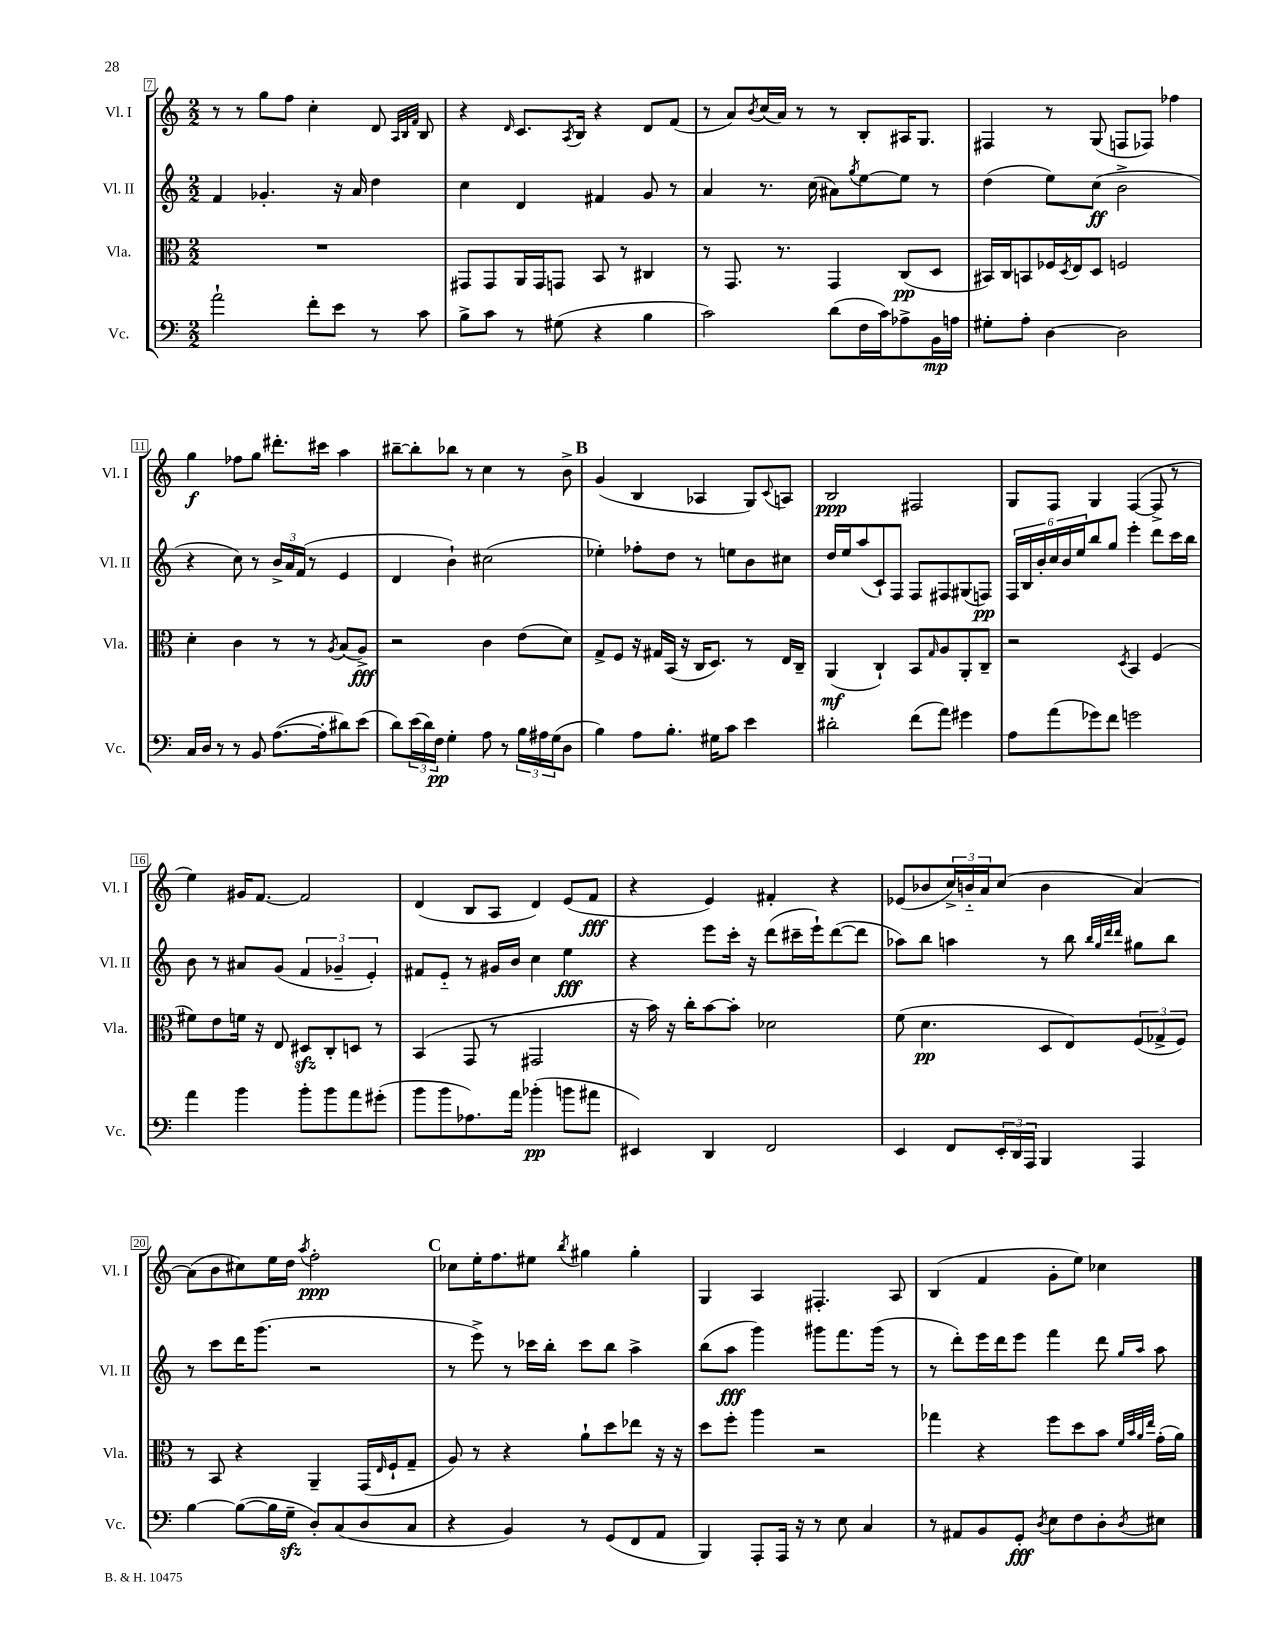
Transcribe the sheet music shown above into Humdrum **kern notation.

**kern	**dynam	**kern	**dynam	**kern	**dynam	**kern	**dynam
*part4	*part4	*part3	*part3	*part2	*part2	*part1	*part1
*staff4	*staff4	*staff3	*staff3	*staff2	*staff2	*staff1	*staff1
*I"Vc.	*	*I"Vla.	*	*I"Vl. II	*	*I"Vl. I	*
*I'Vc.	*	*I'Vla.	*	*I'Vl. II	*	*I'Vl. I	*
*clefF4	*	*clefC3	*	*clefG2	*	*clefG2	*
*k[]	*	*k[]	*	*k[]	*	*k[]	*
*M2/2	*	*M2/2	*	*M2/2	*	*M2/2	*
=7	=7	=7	=7	=7	=7	=7	=7
2a`\	.	1r	.	4f/	.	8r	.
.	.	.	.	.	.	8r	.
.	.	.	.	4.g-X'/	.	8gg\L	.
.	.	.	.	.	.	8ff\J	.
8f'\L	.	.	.	.	.	4cc'\	.
8e\J	.	.	.	16r	.	.	.
.	.	.	.	16a/	.	.	.
8r	.	.	.	4dd\	.	8d/	.
.	.	.	.	.	.	32qqA/LLL	.
.	.	.	.	.	.	32qqB/	.
.	.	.	.	.	.	32qqf/JJJ	.
8c\	.	.	.	.	.	8B/	.
=8	=8	=8	=8	=8	=8	=8	=8
8B^\L	.	8GG#X/L	.	4cc\	.	4r	.
8c\J	.	8GG#/	.	.	.	.	.
.	.	.	.	.	.	16qqd/	.
8r	.	16AA/L	.	4d/	.	8.c/L	.
.	.	16GG#/J	.	.	.	.	.
(8G#X\	.	8GGn/J	.	.	.	.	.
.	.	.	.	.	.	8qA/	.
.	.	.	.	.	.	16B/Jk	.
4r	.	8BB/	.	4f#X/	.	4r	.
.	.	8r	.	.	.	.	.
4B\	.	4C#X/	.	8g/	.	8d/L	.
.	.	.	.	8r	.	(8f/J	.
=9	=9	=9	=9	=9	=9	=9	=9
2c\)	.	8r	.	4a/	.	8r	.
.	.	8.GG/	.	.	.	8a/L)	.
.	.	.	.	.	.	8qb/	.
.	.	.	.	8.r	.	(16cc/L	.
.	.	8.r	.	.	.	16a/JJ)	.
.	.	.	.	.	.	8r	.
.	.	.	.	(16cc\	.	.	.
(8d\L	.	4GG/	.	8a#X\L)	.	8r	.
.	.	.	.	8qgg/	.	.	.
16F\L	.	.	.	[8ee\	.	8B'/L	.
16c\J)	.	.	.	.	.	.	.
8A-X^\	.	(8C/L	pp	8ee\J]	.	16A#X/K	.
.	.	.	.	.	.	8.G/J	.
16BB\L	mp	8D/J	.	8r	.	.	.
16An\JJ	.	.	.	.	.	.	.
=10	=10	=10	=10	=10	=10	=10	=10
8G#X'\L	.	16BB#X/LL)	.	(4dd\	.	4F#X/	.
.	.	16C/J	.	.	.	.	.
8A'\J	.	8BBn/	.	.	.	.	.
[4D\	.	16F-X/L	.	8ee\L)	.	8r	.
.	.	8qD/	.	.	.	.	.
.	.	16E/J	.	.	.	.	.
.	.	8D/J	.	(8cc\J	ff	(8G/	.
2D\]	.	2Fn/	.	2b^\	.	8Fn/L	.
.	.	.	.	.	.	8F-X/J)	.
.	.	.	.	.	.	4ff-X\	.
!!LO:LB:g=z
=11	=11	=11	=11	=11	=11	=11	=11
16C/LL	.	4d'\	.	4r	.	4gg\	f
16D/JJ	.	.	.	.	.	.	.
8r	.	.	.	.	.	.	.
8r	.	4c\	.	8cc\)	.	8ff-X\L	.
8BB/	.	.	.	8r	.	8gg\J	.
([8.A\L	.	8r	.	24b^/LL	.	8.ddd#X'\L	.
.	.	.	.	24a/	.	.	.
.	.	.	.	(24f/JJ	.	.	.
.	.	8r	.	8r	.	.	.
16A'\k]	.	.	.	.	.	16ccc#X\Jk	.
.	.	8qA/	.	.	.	.	.
8d#X\)	.	(8B/L	.	4e/	.	4aa\	.
(8e\J	.	8A^/J)	fff	.	.	.	.
=12	=12	=12	=12	=12	=12	=12	=12
8d\L)	.	2r	.	4d/	.	[8bb#X~\L	.
(24e\L	.	.	.	.	.	8bb#'\]	.
24d\)	.	.	.	.	.	.	.
24F\JJ	pp	.	.	.	.	.	.
4G'\	.	.	.	4b`\)	.	8bb-X\J	.
.	.	.	.	.	.	8r	.
8A\	.	4c\	.	(2cc#X\	.	4cc\	.
8r	.	.	.	.	.	.	.
24B\LL	.	(8e\L	.	.	.	8r	.
24A#X\	.	.	.	.	.	.	.
(24G\J	.	.	.	.	.	.	.
8D\J	.	8d\J)	.	.	.	8b^\	.
!!LO:REH:place=s1:t=B
=13	=13	=13	=13	=13	=13	=13	=13
4B\)	.	8G^/L	.	4ee-X'\)	.	(4g/	.
.	.	8F/J	.	.	.	.	.
8A\L	.	16r	.	8ff-X'\L	.	4B/	.
.	.	16G#X/LL	.	.	.	.	.
8.B'\J	.	(16BB/JJ	.	8dd\J	.	.	.
.	.	16r	.	.	.	.	.
.	.	16C/KL	.	8r	.	4A-X/	.
16G#X\KL	.	8.D/J)	.	.	.	.	.
8c\J	.	.	.	8een\L	.	.	.
4e\	.	8r	.	8b\	.	8G/L)	.
.	.	.	.	.	.	8qqc/	.
.	.	16E/LL	.	8cc#X\J	.	8An/J	.
.	.	16C~/JJ	.	.	.	.	.
=14	=14	=14	=14	=14	=14	=14	=14
2d#X'\	.	(4AA/	mf	16dd/LL	.	2B/	ppp
.	.	.	.	16ee/J	.	.	.
.	.	.	.	(8aa/	.	.	.
.	.	4C`/)	.	8c`/)	.	.	.
.	.	.	.	8F/J	.	.	.
(8f\L	.	8BB/L	.	8F/L	.	2F#X/	.
.	.	16qqG/	.	.	.	.	.
8a\J)	.	8A/	.	8F#X/	.	.	.
4g#X\	.	8AA'/	.	(8G#X/	.	.	.
.	.	8C~/J	.	8Fn/J)	pp	.	.
=15	=15	=15	=15	=15	=15	=15	=15
8A\L	.	2r	.	24F/LL	.	8G/L	.
.	.	.	.	24B/	.	.	.
.	.	.	.	24b'/	.	.	.
(8a\	.	.	.	24cc/	.	8F/J	.
.	.	.	.	24b/	.	.	.
.	.	.	.	24ee/J	.	.	.
8g-X\)	.	.	.	8bb/	.	4G/	.
8f\J	.	.	.	8gg/J	.	.	.
.	.	8qD/	.	.	.	.	.
2gn\	.	4BB/	.	4eee'\	.	([4F/	.
.	.	(4F/	.	8ddd\L	.	8F^/]	.
.	.	.	.	16ccc\L	.	8r	.
.	.	.	.	16bb\JJ	.	.	.
!!LO:LB:g=z
=16	=16	=16	=16	=16	=16	=16	=16
4a\	.	8f#X\L)	.	8b\	.	4ee\)	.
.	.	8e\	.	8r	.	.	.
4b\	.	16fn\Jk	.	8a#X/L	.	16g#X/KL	.
.	.	16r	.	.	.	[8.f/J	.
.	.	8E/	.	(8g/J	.	.	.
8b'\L	.	8D#Xzz/L	.	6f/	.	2f/]	.
8b\	.	8C'/	.	.	.	.	.
.	.	.	.	6g-X~/	.	.	.
8a\	.	8Dn/J	.	.	.	.	.
.	.	.	.	6e'/)	.	.	.
(8g#X'\J	.	8r	.	.	.	.	.
=17	=17	=17	=17	=17	=17	=17	=17
8b\L	.	(4BB/	.	8f#X/L	.	(4d/	.
8b\	.	.	.	8e/J	.	.	.
8.A-X\)	.	8GG/	.	8r	.	8B/L	.
.	.	8r	.	16g#X/LL	.	8A/J	.
16a\Jk	.	.	.	16b/JJ	.	.	.
(4b-X'\	pp	2GG#X/	.	4cc\	.	4d/)	.
8bn\L	.	.	.	4ee\	fff	(8e/L	.
8a#X\J	.	.	.	.	.	8f/J	fff
=18	=18	=18	=18	=18	=18	=18	=18
4EE#X/)	.	16r	.	4r	.	4r	.
.	.	16b\)	.	.	.	.	.
.	.	16r	.	.	.	.	.
.	.	16cc'\KL	.	.	.	.	.
4DD/	.	[8b\	.	8eee\L	.	4e/)	.
.	.	8b'\J]	.	16ccc'\Jk	.	.	.
.	.	.	.	16r	.	.	.
2FF/	.	2d-X\	.	(8ddd\L	.	4f#X'/	.
.	.	.	.	16ccc#X~\L	.	.	.
.	.	.	.	16eee`\J)	.	.	.
.	.	.	.	([8ddd\	.	4r	.
.	.	.	.	8ddd\J]	.	.	.
=19	=19	=19	=19	=19	=19	=19	=19
4EE/	.	(8f\	.	8aa-X\L)	.	(8e-X/L	.
.	.	4.d\	pp	8bb\J	.	8b-X/	.
8FF/L	.	.	.	4aan\	.	24cc^/L)	.
.	.	.	.	.	.	24bn/	.
.	.	.	.	.	.	24a/J	.
24EE'/L	.	.	.	.	.	(8cc/J	.
24DD/	.	.	.	.	.	.	.
24AAA/JJ	.	.	.	.	.	.	.
4BBB/	.	8D/L	.	8r	.	4b\	.
.	.	8E/)	.	8bb\	.	.	.
.	.	.	.	32qqbb/LLL	.	.	.
.	.	.	.	32qqgg/	.	.	.
.	.	.	.	32qqddd/	.	.	.
.	.	.	.	32qqddd/JJJ	.	.	.
4AAA/	.	(12F/	.	8gg#X\L	.	[4a/)	.
.	.	12G-X^/	.	.	.	.	.
.	.	.	.	8bb\J	.	.	.
.	.	12F/J)	.	.	.	.	.
!!LO:LB:g=z
=20	=20	=20	=20	=20	=20	=20	=20
[4B\	.	8r	.	8r	.	(8a\L]	.
.	.	8BB/	.	8ccc\L	.	8b\	.
(8B\L_	.	4r	.	16ddd\K	.	8cc#X\)	.
.	.	.	.	(8.ggg\J	.	.	.
16B\L]	.	.	.	.	.	16ee\L	.
16Gzz~\JJ	.	.	.	.	.	16dd\JJ	.
.	.	.	.	.	.	8qaa/	.
8D'/L)	.	4AA~/	.	2r	.	2ff'\	ppp
(8C/	.	.	.	.	.	.	.
8D/	.	(16GG/LL	.	.	.	.	.
.	.	16qqE/	.	.	.	.	.
.	.	16F`/J	.	.	.	.	.
8C/J	.	8G~/J	.	.	.	.	.
!!LO:REH:place=s1:t=C
=21	=21	=21	=21	=21	=21	=21	=21
4r	.	8A/)	.	8r	.	8cc-X\L	.
.	.	8r	.	8eee^\)	.	16ee'\K	.
.	.	.	.	.	.	8.ff\	.
4BB/)	.	4r	.	8r	.	.	.
.	.	.	.	16ccc-X\LL	.	8ee#X\J	.
.	.	.	.	16bb'\JJ	.	.	.
.	.	.	.	.	.	8qbb/	.
8r	.	8a`\L	.	8ccc-\L	.	4gg#X\	.
(8GG/L	.	8dd\	.	8bb\J	.	.	.
8FF/	.	8ee-X\J	.	4aa^\	.	4gg#'\	.
8AA/J	.	16r	.	.	.	.	.
.	.	16r	.	.	.	.	.
=22	=22	=22	=22	=22	=22	=22	=22
4BBB/)	.	8dd\L	.	(8bb\L	.	4G/	.
.	.	8ff'\J	.	8aa\J	fff	.	.
8AAA'/L	.	4aa\	.	4ggg\)	.	4A/	.
16AAA/Jk	.	.	.	.	.	.	.
16r	.	.	.	.	.	.	.
8r	.	2r	.	8ggg#X\L	.	4.F#X'/	.
8E\	.	.	.	8.fff\	.	.	.
4C/	.	.	.	.	.	.	.
.	.	.	.	(16ggg#\Jk	.	.	.
.	.	.	.	8r	.	8A/	.
=23	=23	=23	=23	=23	=23	=23	=23
8r	.	4gg-X\	.	8r	.	(4B/	.
8AA#X/L	.	.	.	8ddd'\L)	.	.	.
8BB/	.	4r	.	16eee\L	.	4f/	.
.	.	.	.	16ddd\J	.	.	.
8GG'/J	fff	.	.	8eee\J	.	.	.
8qD/	.	.	.	.	.	.	.
8E\L	.	8ff\L	.	4fff\	.	8g'\L	.
8F\	.	8dd\	.	.	.	8ee\J)	.
8D'\	.	8b\J	.	8ddd\	.	4cc-X\	.
.	.	32qqf/LLL	.	.	.	.	.
.	.	32qqb/	.	.	.	.	.
.	.	32qqa/	.	16qqgg/LL	.	.	.
8qD/	.	32qqee/JJJ	.	16qqaa/JJ	.	.	.
8E#X\J	.	(16g'\LL	.	8aa\	.	.	.
.	.	16a\JJ)	.	.	.	.	.
==	==	==	==	==	==	==	==
*-	*-	*-	*-	*-	*-	*-	*-
